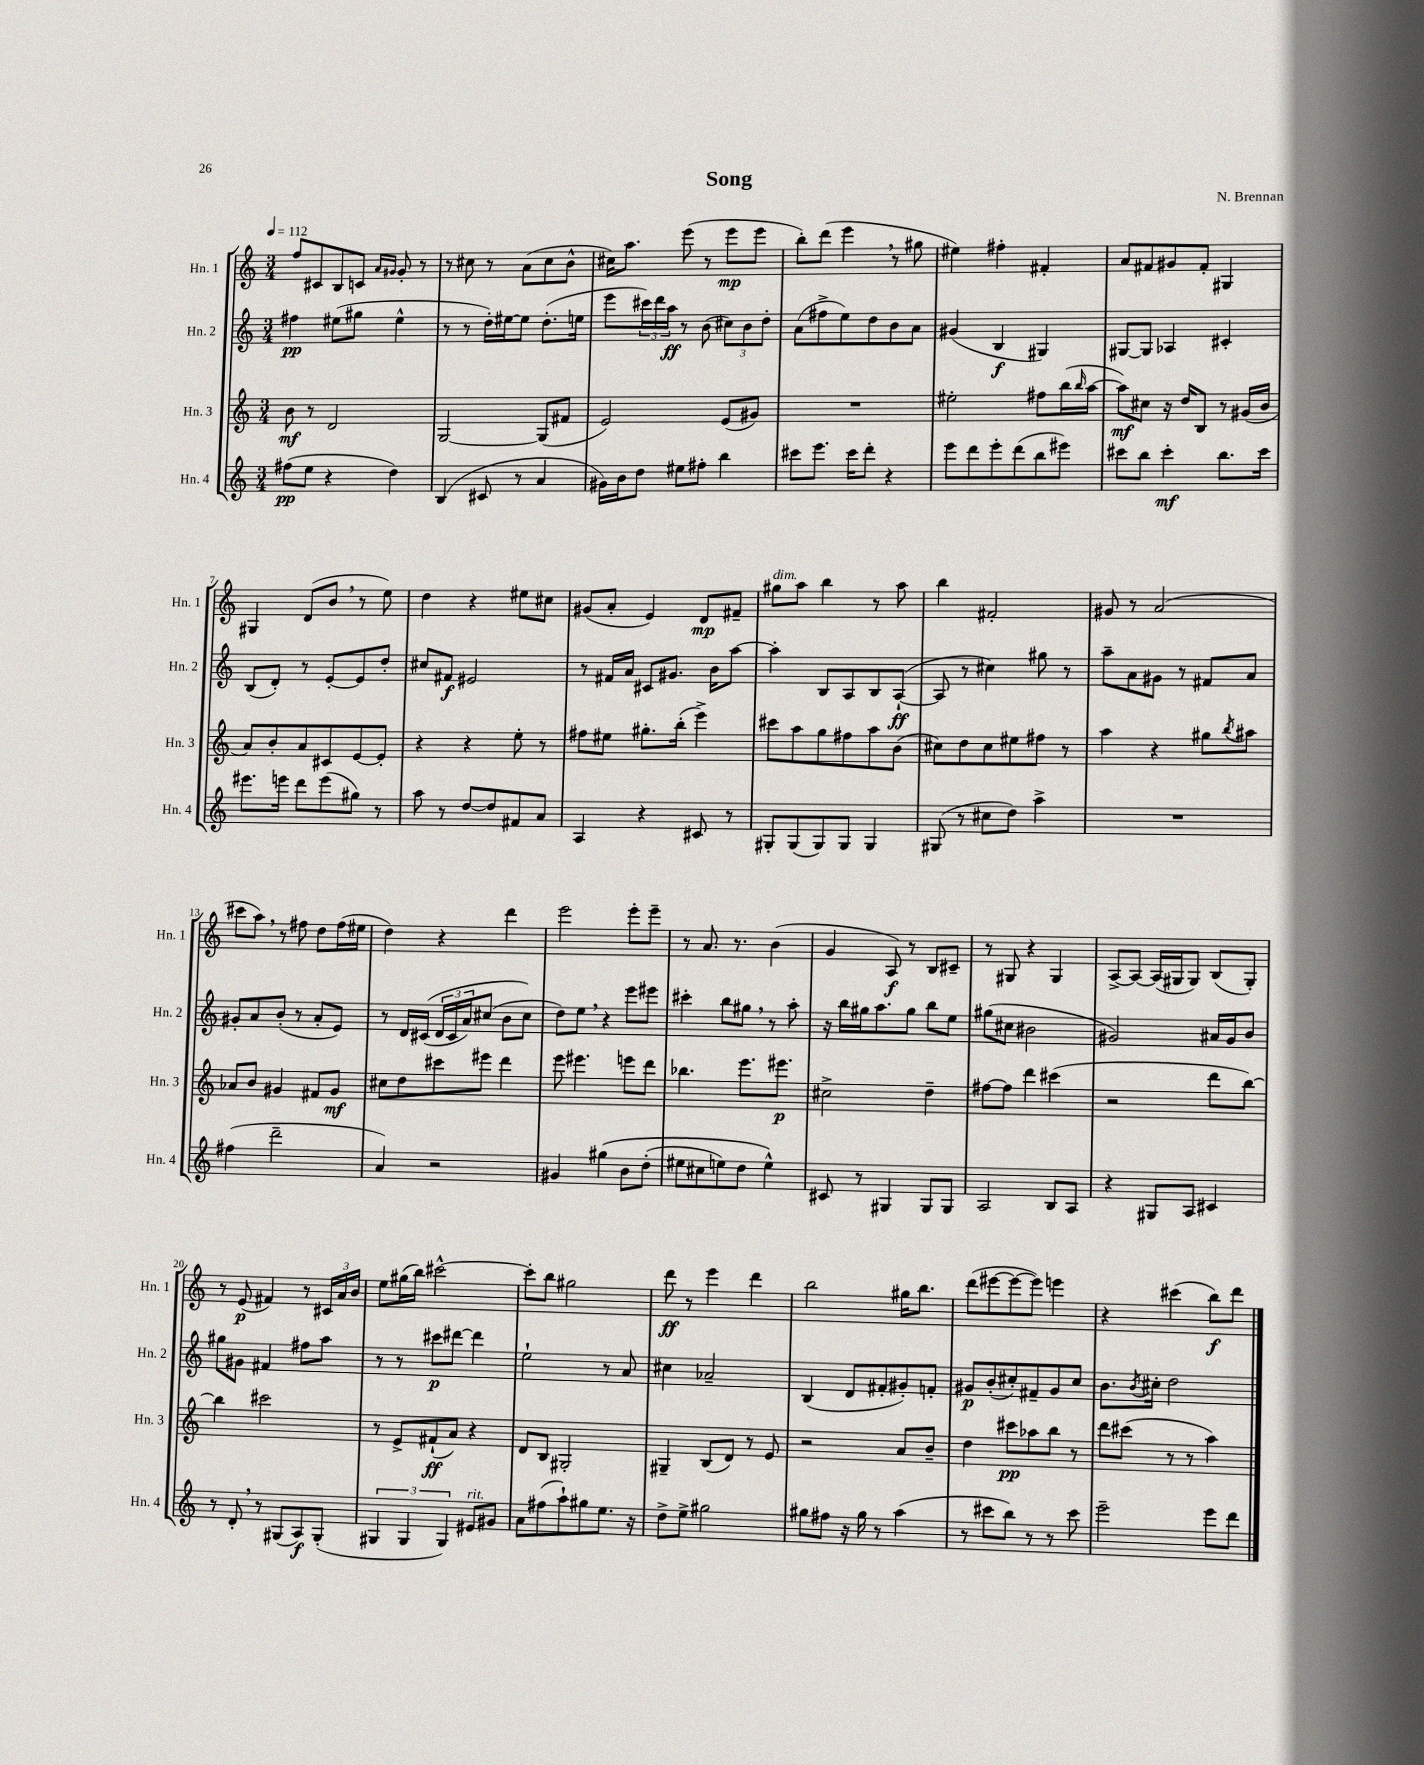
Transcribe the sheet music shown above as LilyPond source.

\header { title = "Song" composer = "N. Brennan" }
<<
\new StaffGroup <<
\new Staff = "s0" \with { instrumentName = "Hn. 1" shortInstrumentName = "Hn. 1" } {
    \clef treble \key c \major \numericTimeSignature \time 3/4 \tempo 4 = 112
    f''8 cis'8 b8 c'8 \grace { a'16 gis'16 } gis'8-. r8 |
    r8 cis''8 r8 a'8( cis''8 b'8-^ |
    cis''16) a''8. e'''8( r8 e'''8\mp e'''8 |
    b''8-.) d'''8( e'''4 \breathe r8 gis''8 |
    eis''4) fis''4-. fis'4-. |
    a'8 fis'8 gis'8 fis'8-. gis4 |
    gis4 d'8( b'8 \breathe r8 e''8) |
    d''4 r4 eis''8 cis''8 |
    gis'8( a'8-. e'4) d'8\mp fis'8-- |
    gis''8^\markup { \italic "dim." } a''8 b''4 r8 a''8 |
    b''4 fis'2-. |
    gis'8 r8 a'2( |
    cis'''8 a''8) \breathe r8 fis''8 d''8 fis''16( eis''16 |
    d''4) r4 d'''4 |
    e'''2 e'''8-. e'''8-- |
    r8 a'8. r8. b'4( |
    g'4 a8\f) r8 b8 cis'8-- |
    r8 gis8 r4 gis4 |
    a8~-> a8~ a16( gis16 gis8) b8( gis8-.) |
    r8 e'8\p( fis'4) r8 \tuplet 3/2 { cis'16 a'16 b'16 } |
    e''8 gis''16( b''16) cis'''2~-^ |
    cis'''8-. b''8 gis''2 |
    d'''8\ff r8 e'''4 d'''4 |
    b''2 gis''16 b''8. |
    d'''8( eis'''8~ eis'''8~ eis'''8) e'''4 |
    r4 cis'''4( b''8\f) d'''8 \bar "|." |
}
\new Staff = "s1" \with { instrumentName = "Hn. 2" shortInstrumentName = "Hn. 2" } {
    \clef treble \key c \major \numericTimeSignature \time 3/4
    fis''4\pp eis''8( gis''8 eis''4-^ |
    r8 r8 d''16-.) eis''16~ eis''8 d''8.-.( e''16 |
    e'''8 \tuplet 3/2 { cis'''16) d'''16 a''16\ff } r8 b'8( \tuplet 3/2 { cis''8) b'8 d''8-. } |
    a'8( fis''8-> e''8) d''8 b'8 a'8 |
    gis'4( b4\f gis4) |
    gis8~ gis8 aes4 cis'4-. |
    b8( d'8-.) r8 e'8~-. e'8 d''8-. |
    cis''8 fis'8\f eis'2 |
    r8 fis'16 a'16 cis'8 gis'8. b'16 a''8~ |
    a''4-. b8 a8 b8 a8~-!\ff( |
    a8 r8 cis''4) gis''8 r8 |
    a''8-- a'8 gis'8 r8 fis'8 a'8 |
    gis'8-. a'8 b'8-.( r8 a'8-. e'8) |
    r8 d'16 cis'16(\( \tuplet 3/2 { d'16 cis'16 a'16) } cis''8( b'8 cis''8\) |
    d''8) e''8 \breathe r4 e'''8 eis'''8 |
    cis'''4-. b''8 gis''8 \breathe r8 a''8-. |
    r16 b''16 gis''16 a''8. gis''8 b''8 e''8 |
    gis''8( cis''8 bis'2 |
    gis'2) ais'16 gis'16 b'8 |
    gis''8 gis'8 fis'4 fis''8 a''8 |
    r8 r8 cis'''8\p dis'''8~ dis'''4 |
    e''2-! r8 a'8 |
    cis''4 aes'2-- |
    b4( d'8 fis'8-. gis'8-.) f'8-. |
    gis'8\p b'8-.( cis''8-.) fis'8-- gis'8 cis''8 |
    b'8. \acciaccatura { b'8 } cis''16-. d''2 \bar "|." |
}
\new Staff = "s2" \with { instrumentName = "Hn. 3" shortInstrumentName = "Hn. 3" } {
    \clef treble \key c \major \numericTimeSignature \time 3/4
    b'8\mf r8 d'2 |
    g2~ g8( fis'8 |
    e'2) e'8( gis'8) |
    R2. |
    eis''2-. fis''8 b''16( \grace { b''16 } a''16~ |
    a''8\mf) cis''8 r16 d''16 b8 r8 gis'16( b'16 |
    a'8) b'8-. a'8 cis'8 e'8~ e'8-. |
    r4 r4 e''8-. r8 |
    fis''8 eis''8 gis''8.-. b''16-.( e'''4->) |
    cis'''8 a''8 g''8 fis''8 a''8 b'8( |
    cis''8) d''8 cis''8 eis''8 fis''8 r8 |
    a''4 r4 gis''8 \acciaccatura { b''8 } ais''8 |
    aes'8 b'8 gis'4 fis'8 gis'8\mf |
    cis''8 d''8 cis'''8 eis'''8 d'''4 |
    e'''8 eis'''4. e'''8 d'''8 |
    bes''4. e'''8. eis'''8.\p |
    cis''2-> d''4-- |
    fis''8~ fis''8 d'''4 cis'''4( |
    r2 d'''8 b''8~) |
    b''4 cis'''2 |
    r8 e'8-> fis'8-!\ff( a'8) r4 |
    d'8 b8 gis2-. |
    gis4-- b8( d'8) r8 e'8 |
    r2 a'8 b'8-- |
    d''4 cis'''8\pp aes''8 b''8 r8 |
    d'''8 cis'''8( r8 r8 a''4) \bar "|." |
}
\new Staff = "s3" \with { instrumentName = "Hn. 4" shortInstrumentName = "Hn. 4" } {
    \clef treble \key c \major \numericTimeSignature \time 3/4
    fis''8\pp( e''8 r4 d''4) |
    b4( cis'8 r8 a'4 |
    gis'16) b'16 d''8 eis''8 fis''8-. b''4 |
    cis'''8 e'''8. cis'''16 d'''8-. r4 |
    e'''8 d'''8 e'''8-. d'''8( b''8 eis'''8) |
    cis'''8 b''8 cis'''4-.\mf b''8. cis'''16 |
    eis'''8. e'''16 d'''8 e'''8( gis''8) r8 |
    a''8 r8 d''8~ d''8 fis'8 a'8 |
    a4 r4 cis'8 r8 |
    gis8-. gis8( gis8) gis8 gis4 |
    gis8( r8 cis''8 d''8) a''4-> |
    R2. |
    fis''4( d'''2-- |
    a'4) r2 |
    gis'4 gis''4\( b'8 d''8-.( |
    eis''8 cis''8 e''8) d''8 e''4-^\) |
    cis'8 r8 gis4 gis8 gis8 |
    a2 b8 a8 |
    r4 gis8 a8 cis'4 |
    r8 d'8-. \breathe r8 gis8( a8\f) gis8-.( |
    \tuplet 3/2 { gis4 gis4 gis4) } eis'8^\markup { \italic "rit." } gis'8 |
    a'8 fis''8( a''8-!) gis''8 e''8. r16 |
    d''8-> e''8-> gis''2 |
    gis''8 fis''8 r16 gis''16 r8 a''4( |
    r8 cis'''8 b''8) r8 r8 cis'''8 |
    e'''2-- e'''8 d'''8 \bar "|." |
}
>>
>>
